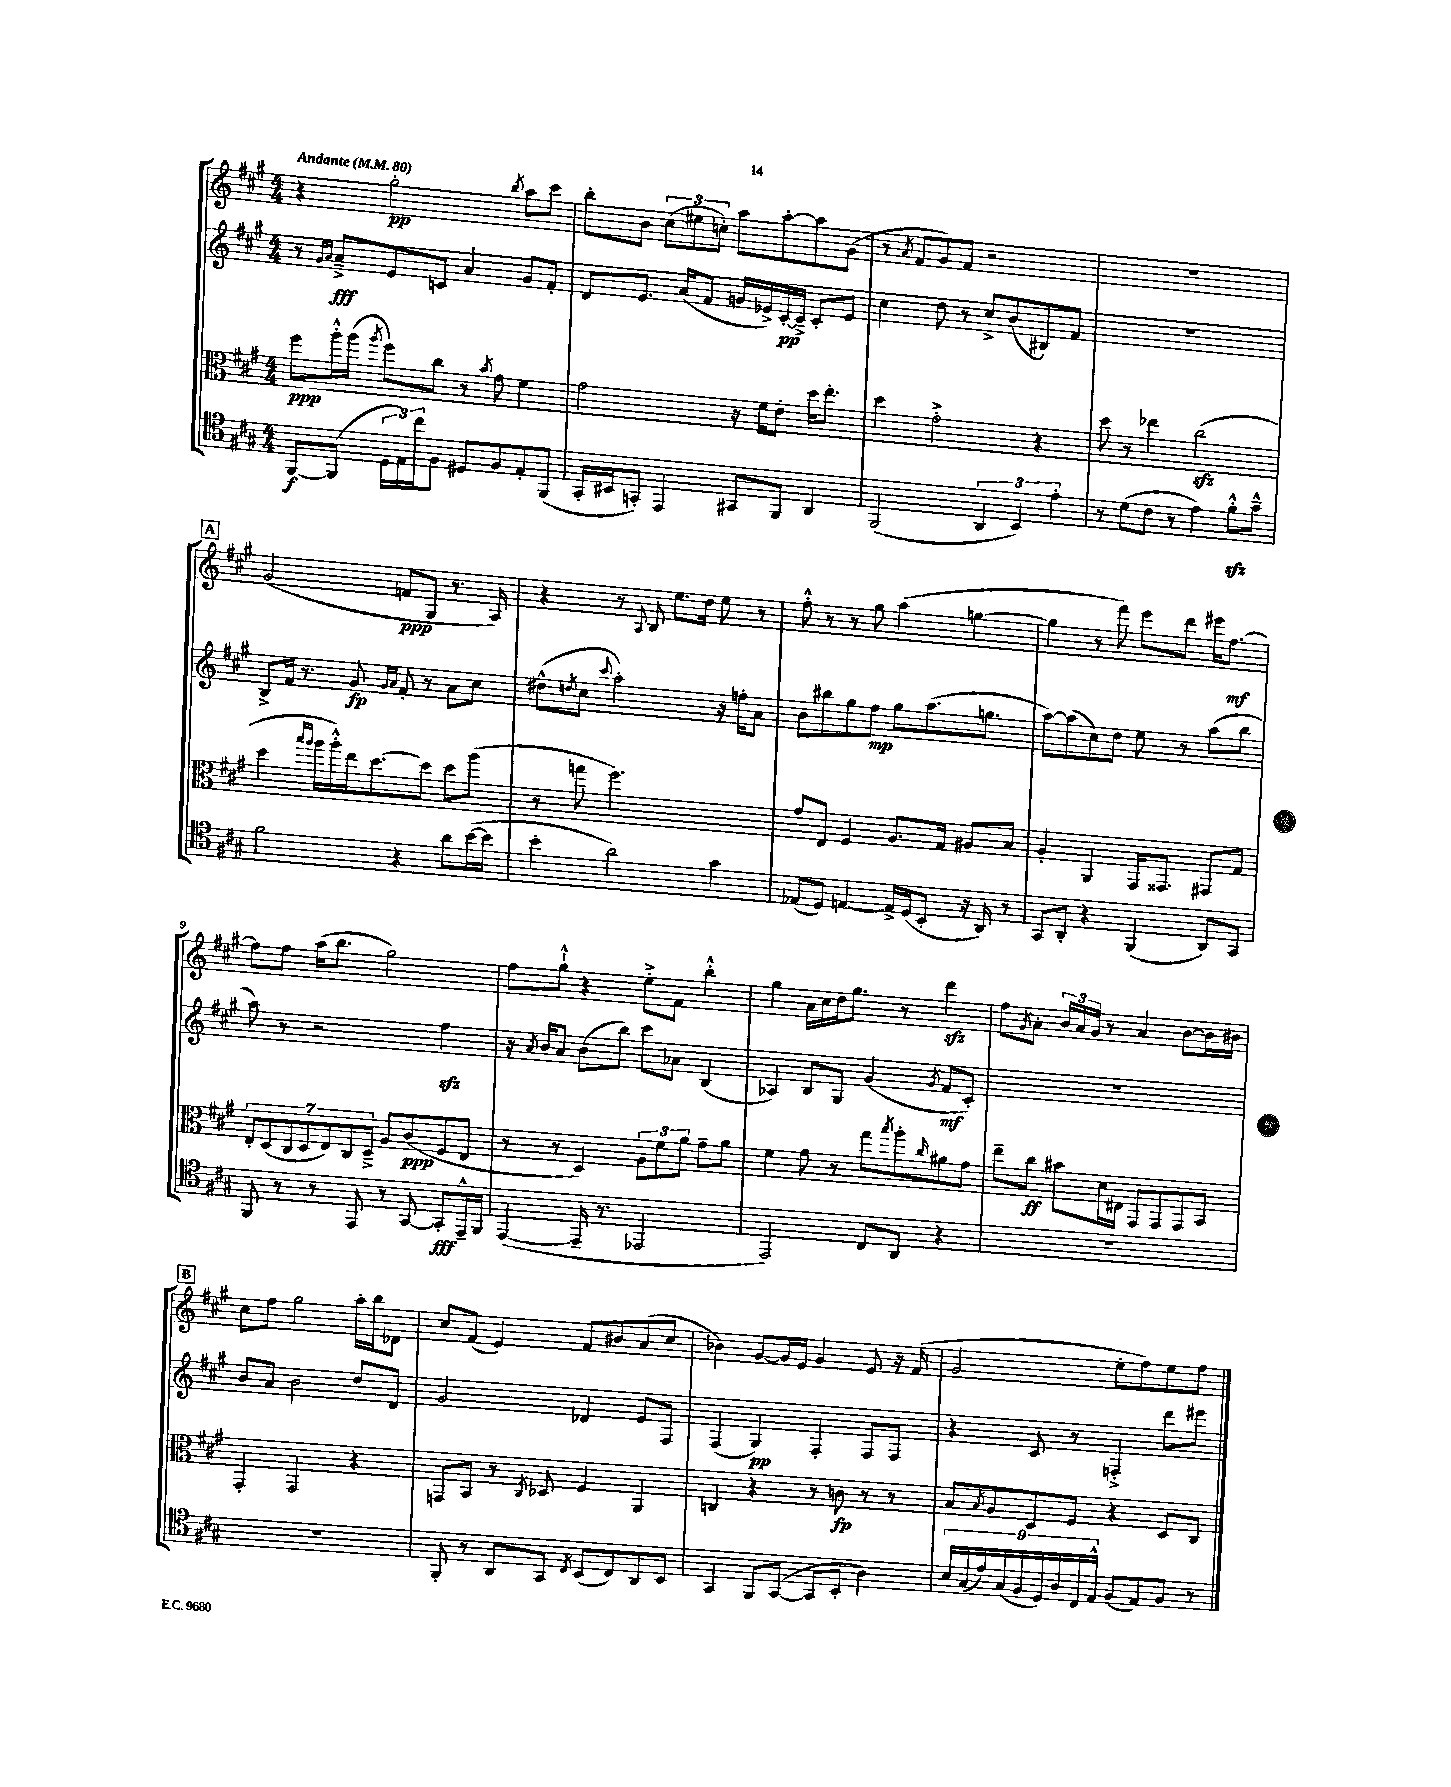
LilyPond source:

<<
\new StaffGroup <<
\new Staff = "s0" {
    \clef treble \key a \major \numericTimeSignature \time 4/4 \tempo "Andante" 4 = 80
    r4 gis''2-.\pp \acciaccatura { b''8 } a''8 cis'''8 |
    b''8-. b'8 \tuplet 3/2 { cis''8( eis''8 c''8-.) } a''8 a''8~-. a''8 gis'8( |
    r8 \acciaccatura { a'8 } fis'8 gis'8) fis'8 r2 |
    R1 |
    \mark \markup { \box "A" } gis'2( f'8\ppp gis8 r8. a16) |
    r4 r8 \appoggiatura { a8 } b8 e''8. d''16 e''8 r8 |
    fis''8-.-^ r8 r8 gis''8 a''4( g''4~ |
    g''4 r8 fis'''8) e'''8 d'''8 eis'''16 fis''8.~\mf |
    fis''8 fis''8 a''16( b''8. gis''2) |
    fis''8 gis''8-!-^ r4 e''8-.-> fis'8 b''4-.-^ |
    gis''4 a'16 cis''16 d''16 gis''8. r8 d'''4\sfz |
    fis''8 \acciaccatura { gis'8 } a'8-. \tuplet 3/2 { b'16 a'16 gis'16 } r8 a'4 b'8~ b'16 bis'16 |
    \mark \markup { \box "B" } cis''8 fis''8 gis''2 a''16-. b''16 des'8 |
    cis''8 fis'8( e'4) fis'8 bis'8 a'8( cis''8 |
    bes'4) gis'8~ gis'16 e'16 gis'4 e'8 r16 fis'16( |
    gis'2 e''8-. fis''8) e''8 fis''8 \bar "|." |
}
\new Staff = "s1" {
    \clef treble \key a \major \numericTimeSignature \time 4/4
    r8 \grace { gis'16 a'16 } a'8--->\fff e'8 c'8 a'4 gis'8 fis'8-. |
    d'8 e'8. a'16( fis'8 g'16 ees'16->) cis'16~-.\pp cis'16---> cis'8-. ees'8 |
    cis''4 d''8 r8 cis''8-> b'8( bis8) fis'8 |
    R1 |
    \mark \markup { \box "A" } b8-> fis'16 r8. gis'8\fp \grace { gis'16 a'16 } fis'8-. r8 a'8 cis''8 |
    dis''8-^( \acciaccatura { d''8 } cis''8 \appoggiatura { cis'''8 } a''2-.) r16 f''16-. a'8 |
    b'8 bis''8 gis''8 fis''8\mp gis''8 a''8.( g''8. |
    a''8~) a''8( cis''8) d''8 e''8 r8 a''8( b''8 |
    a''8) r8 r2 fis''4\sfz |
    r16 \acciaccatura { a'8 } b'16 a'8 b'8( b''8) cis'''8 aes'8 b4( |
    aes4) b8 gis8 gis'4( \acciaccatura { gis'8 } fis'8\mf cis'8-.) |
    R1 |
    \mark \markup { \box "B" } b'8 a'8 b'2 d''8 d'8 |
    gis'2 des'4 e'8 fis8 |
    fis4( gis4\pp) fis4-. fis8 fis8 |
    r4 cis'8 r8 f4-.-> d'''8 eis'''8 \bar "|." |
}
\new Staff = "s2" {
    \clef alto \key a \major \numericTimeSignature \time 4/4
    fis''8\ppp a''16-.-^ a''16( \acciaccatura { a''8 } fis''8) cis''8 r8 \acciaccatura { b'8 } gis'8 fis'4 |
    gis'2 r16 fis'16 e'8-. d''16 e''8.-. |
    d''4 gis'2-.-> r4 |
    d''8 r8 ees''4 cis''2\sfz( |
    \mark \markup { \box "A" } d''4 \grace { b''16 a''16 } a''16 a''16-.-^) e''16 d''8.~ d''8 d''8 a''8( |
    r8 g''8 fis''2.) |
    gis'8 e8 fis4 a8. gis16 ais8 b8 |
    a4-. a,4 gis,16 gisis,8. gis,8 gis8 |
    \tuplet 7/4 { e8-. d8( cis8 d8 e8) cis8 d8---> } a8 cis'8\ppp( fis8 e8 |
    r8 r8 d4) \tuplet 3/2 { a8 fis'8 a'8 } gis'8-- a'8 |
    fis'4 gis'8 r8 gis''8 \acciaccatura { b''8 } a''8-. \grace { cis''16 } ais'8 gis'8 |
    e''8-- cis''8\ff bis'8 d'16 eis16 gis,8 gis,8 gis,8 b,8 |
    \mark \markup { \box "B" } gis,4-. gis,2 r4 |
    g,8 b,8 r8 \acciaccatura { cis8 } des8 fis4 a,4 |
    c4 r4 r8 c'8\fp r8 r8 |
    b8 \acciaccatura { b8 } a8 d8 fis8 r4 d8 cis8 \bar "|." |
}
\new Staff = "s3" {
    \clef tenor \key a \major \numericTimeSignature \time 4/4
    fis,8~\f fis,8( \tuplet 3/2 { d16 e16) cis''16 } fis8 dis8 fis8 e8-. fis,8( |
    gis,16-. bis,16 g,8-.) e,4 gis,8 fis,8 a,4 |
    fis,2( \tuplet 3/2 { a,4 b,4) e'4-. } |
    r8 d'8( cis'8 r8 e'4) fis'8-.-^\sfz gis'8---^ |
    \mark \markup { \box "A" } fis'2 r4 a'8 b'16~( b'16 |
    b'4-. a'2) gis'4 |
    ees8( d8) e4~ e16-> d16( b,8-. r16 a,16) r8 |
    gis,8 a,8-. r4 fis,4( a,8) gis,8 |
    fis,8 r8 r8 e,8 r8 gis,8~ gis,8-.\fff e,16---^ fis,16 |
    e,4~( e,16-- r8. ees,2 |
    e,2) cis8 a,8 r4 |
    R1 |
    \mark \markup { \box "B" } R1 |
    fis,8-. r8 a,8 gis,8 \acciaccatura { cis8 } b,8( cis8) a,8 b,8 |
    gis,4 fis,8 gis,8~( gis,8 b,8-. a4) |
    \tuplet 9/8 { b16 gis16( e'16) gis16( fis16 d16) a16 cis16 e16-^ } fis8( e8) fis8 r8 \bar "|." |
}
>>
>>
